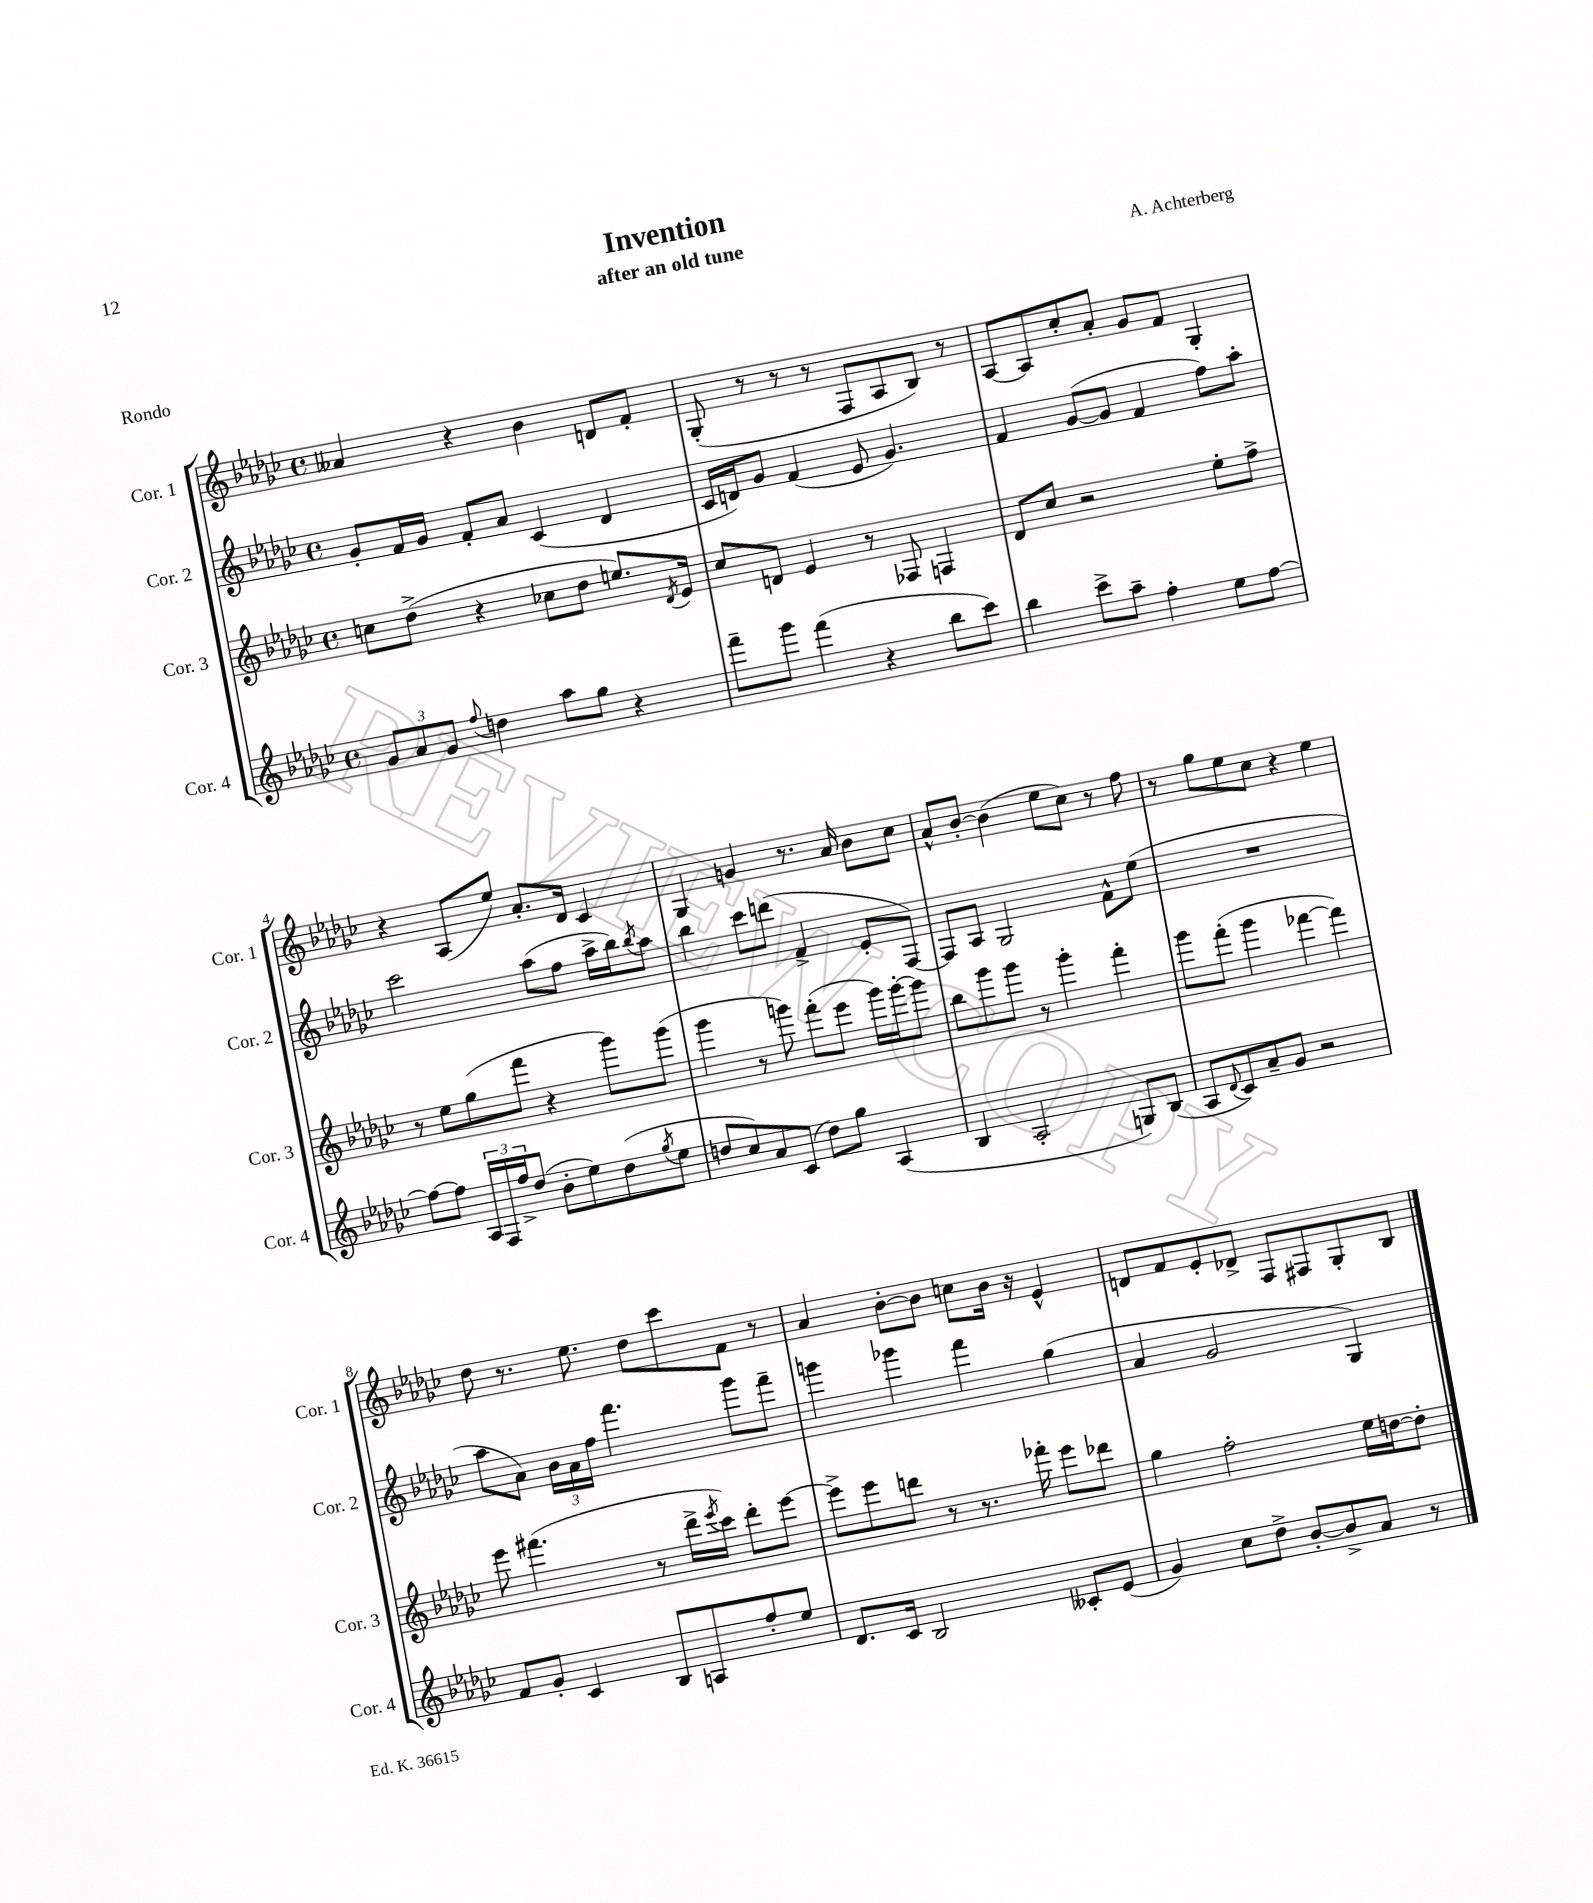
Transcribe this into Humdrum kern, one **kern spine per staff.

**kern	**kern	**kern	**kern
*staff4	*staff3	*staff2	*staff1
*clefG2	*clefG2	*clefG2	*clefG2
*k[b-e-a-d-g-c-]	*k[b-e-a-d-g-c-]	*k[b-e-a-d-g-c-]	*k[b-e-a-d-g-c-]
*M4/4	*M4/4	*M4/4	*M4/4
*met(c)	*met(c)	*met(c)	*met(c)
12g-	8cc	8g-'	4a--
12a-	.	.	.
.	(8dd-^	16f	.
12g-	.	.	.
.	.	16g-	.
8qqff	.	.	.
4dd	4r	8f'	4r
.	.	8a-	.
8aa-	8cc-	(4c-	4b-
8gg-	8dd-	.	.
4r	8.ee)	4d-	8d
.	.	.	8f'
.	8qd-	.	.
.	16e-	.	.
=	=	=	=
8fff~	8cc-	16c-	(8G-'
.	.	16d)	.
8ggg-	8d	8g-	8r
(4fff	4e-	(4f	8r
.	.	.	8r
4r	8r	8e-	8F
.	8F-	4.g-)	8A-
8bb-	4F	.	8B-)
8ccc-)	.	.	8r
=	=	=	=
4bb-	8d-	4f	[8A-
.	8cc-	.	8A-]
8ccc-^	2r	([8g-	8cc-'
8aa-~	.	8g-]	8a-'
4ff'	.	4f	8g-
.	.	.	8f
8ee-	8ee-'	8ff)	4G-'
[8ff	8ff^	8aa-'	.
=	=	=	=
8ff_	8r	2ccc-	4r
8ff]	8ee-	.	.
24A-	(8gg-	.	(8A-
24F	.	.	.
24ff^	.	.	.
(8dd-	8fff	.	8ee-)
8b-'	4r	(8aa-	8.a-'
8ee-)	.	8ff	.
.	.	.	16d-
(8dd-	8ggg-)	16aa-^	4c-
.	.	16bb-)	.
8qgg-	.	8qbb-	.
8ee-	(8ggg-	8aa-	.
=	=	=	=
8dd	4ggg-	4bb-	4G-
8cc-)	.	.	.
8a-	8r	8ccc-	4g
(8c-	8ggg)	(8ddd	.
8dd)	(8fff'	4f^	8.r
8gg-	8eee-	.	.
.	.	.	16a-
(4A-	16ggg)	8e-'	8b-
.	[16ggg'	.	.
.	8ggg]	[8F)	8cc-
=	=	=	=
4B-	8bb-	8F]	8a-^^
.	8ggg-	8A-	[8b-'
2A-'	8ggg-	2G-	(4b-]
.	8r	.	.
.	4ggg-'	.	8ee-
.	.	.	8cc-)
8G)	4fff'	8f^^	8r
(8B-	.	(8ee-	8ff
=	=	=	=
8A-	8ggg-	1r	8r
8qqd-	.	.	.
8c-)	(8fff'	.	8gg-
8a-~	4ggg-	.	8ee-
8g-	.	.	8cc-
2r	[4fff-	.	4r
.	4fff-])	.	4ee-
=	=	=	=
8f	8eee-	8aa-	8dd-
8g-'	(4.fff#	8a-)	8.r
4c-	.	24b-	.
.	.	24a-	.
.	.	.	8.ee-
.	.	24ff	.
.	.	4.fff	.
8B-	8r	.	8dd-
8A	16ddd-^	.	8ccc-
.	8qeee-	.	.
.	16ccc-)	.	.
8ff'	8ddd-'	8ggg-	8f
8ee-	[8eee-	8fff~	8r
=	=	=	=
8.d-	8eee-^]	4ggg	4a-
.	8eee-	.	.
16c-	.	.	.
2B-	8ddd	4ggg-	[8b-'
.	8r	.	8b-]
.	8.r	4fff	8cc
.	.	.	16b-
.	16fff-'	.	16r
8c--'	8eee-	(4gg-	4e-^^
(8e-	8ddd-	.	.
=	=	=	=
4g-)	4gg-	4a-	8d
.	.	.	8f
8cc-	2ff'	2g-	8e-'
8dd-^	.	.	8d-^
[8b-'	.	.	8F
8b-^]	.	.	8F#
8a-	16ee-	4G-)	8G-'
.	[16dd	.	.
8r	8dd']	.	8B-
==	==	==	==
*-	*-	*-	*-
